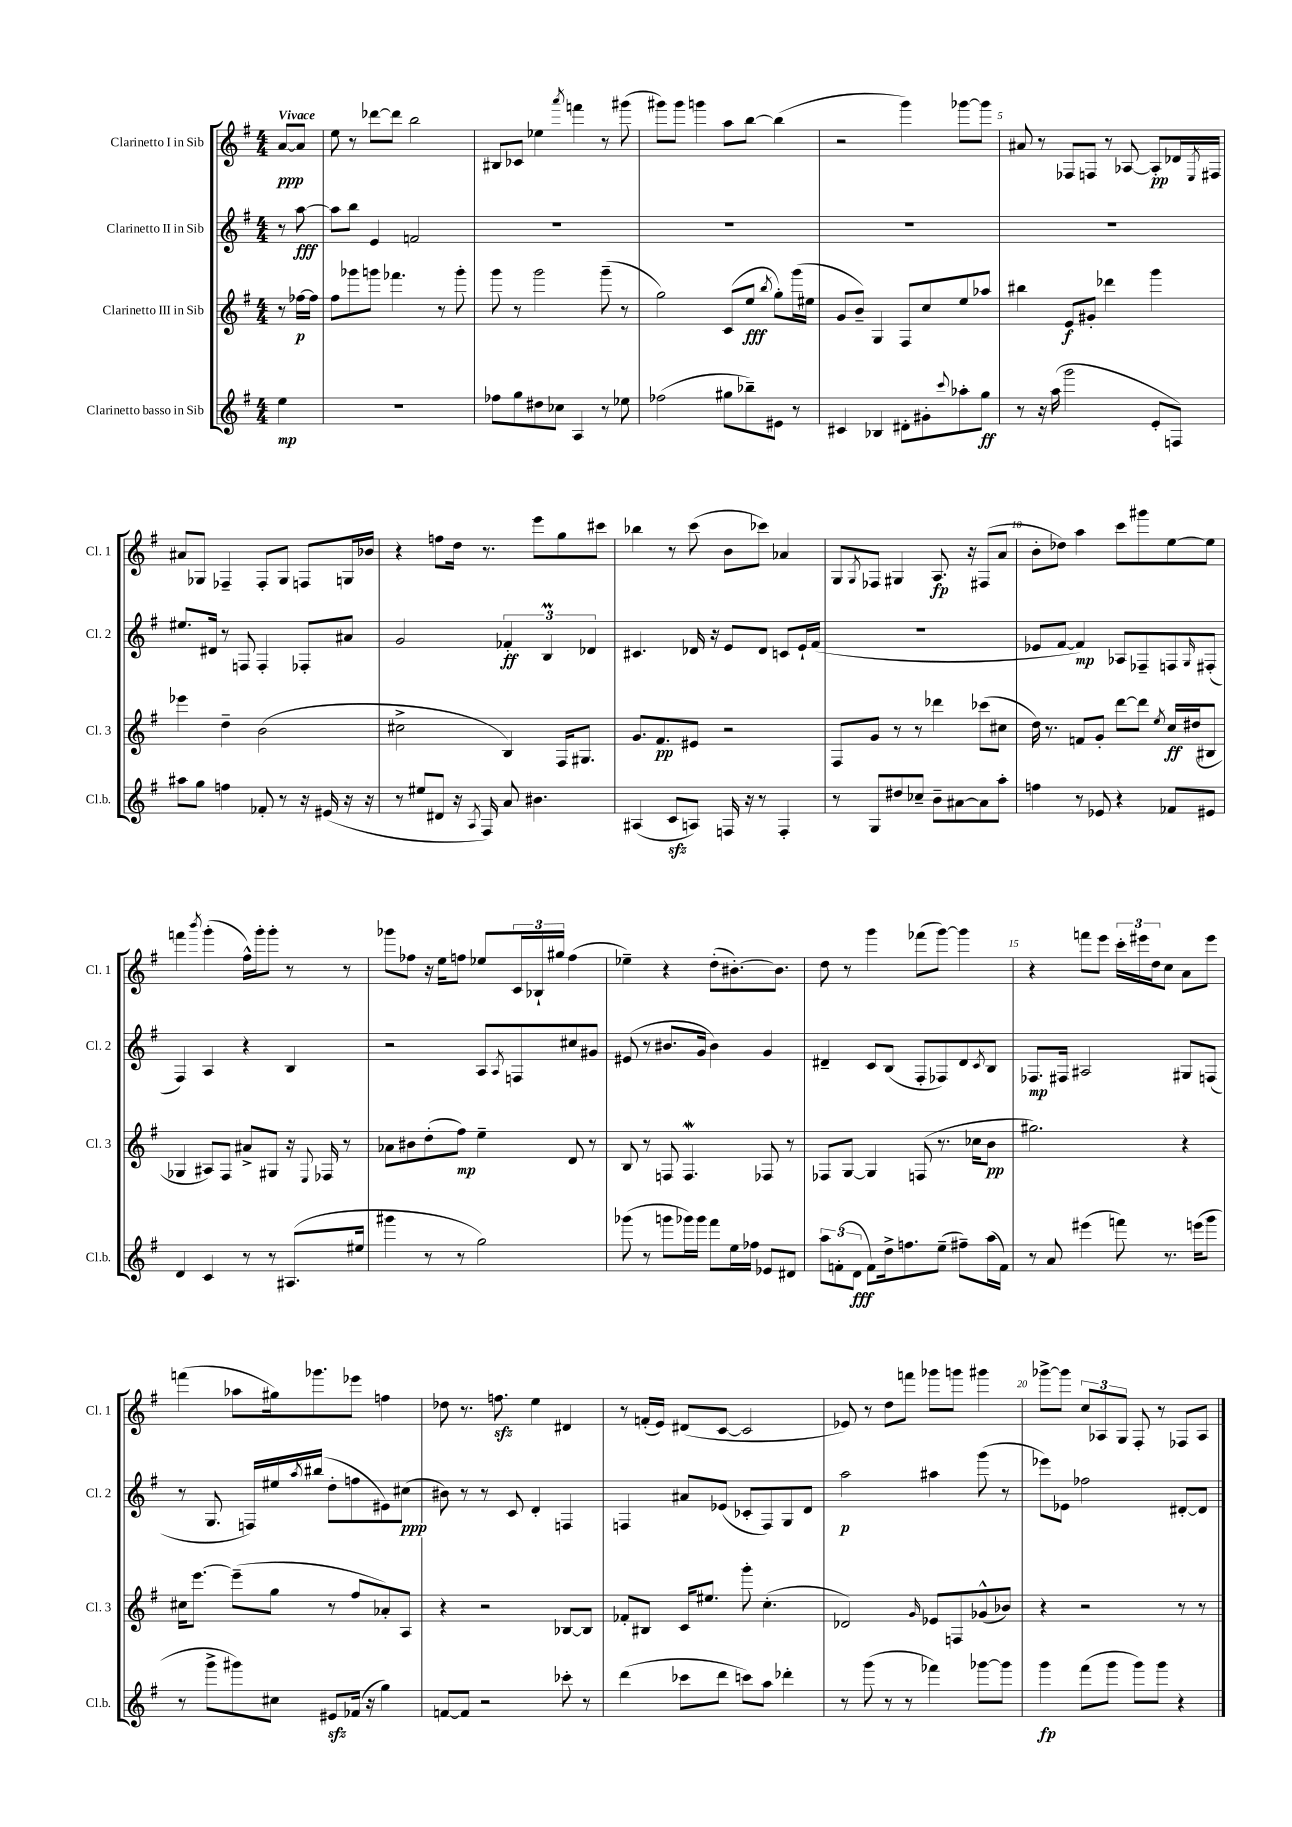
<<
\new StaffGroup <<
\new Staff = "s0" \with { instrumentName = "Clarinetto I in Sib" shortInstrumentName = "Cl. 1" } {
    \clef treble \key g \major \numericTimeSignature \time 4/4 \partial 4 \tempo "Vivace"
    a'8~\ppp a'8 |
    e''8 r8 des'''8~ des'''8 b''2 |
    bis8 ces'8 ees''4 \acciaccatura { a'''8 } f'''4 r8 gis'''8( |
    gis'''8) gis'''8 g'''4 a''8 b''8~ b''4( |
    r2 g'''4) ges'''8~ ges'''8 |
    ais'8 r8 fes8 f8 r8 aes8~ aes8-.\pp des'16 \acciaccatura { e8 } fis16 |
    ais'8 ges8 fes4-- fes8-. ges8 f8 g16 bes'16 |
    r4 f''8 d''16 r8. e'''8 g''8 cis'''8 |
    bes''4 r8 c'''8( b'8 ces'''8) aes'4 |
    g8 \acciaccatura { g8 } fes8 gis4 a8.\fp r16 fis8( a'8 |
    b'8-. des''8) a''4 c'''8 gis'''8 e''8~ e''8 |
    f'''4 \acciaccatura { b'''8 } g'''4-.( fis''16-^) g'''16-. g'''8-. r8 r8 |
    ges'''8 fes''8 r16 e''16 f''8 ees''8 \tuplet 3/2 { c'16 bes16-! gis''16 } f''4( |
    ees''4--) r4 d''8-.( bis'8.~-.) bis'8. |
    d''8 r8 g'''4 fes'''8( g'''8~) g'''4 |
    r4 f'''8 e'''8 \tuplet 3/2 { c'''16-. eis'''16 d''16 } c''8 a'8 eis'''8 |
    f'''4( aes''8 gis''16) ges'''8. ees'''8 f''4 |
    des''8 r8. f''8.\sfz e''4 dis'4 |
    r8 f'16-.( e'16) dis'8( c'8~ c'2 |
    ees'8) r8 d''8 f'''8 ges'''8 g'''8 gis'''4 |
    ges'''8~-> ges'''8 \tuplet 3/2 { c''8 aes8 g8 } fis8-. r8 fes8 aes8 \bar "|." |
}
\new Staff = "s1" \with { instrumentName = "Clarinetto II in Sib" shortInstrumentName = "Cl. 2" } {
    \clef treble \key g \major \numericTimeSignature \time 4/4 \partial 4
    r8 a''8~\fff |
    a''8 b''8 e'4 f'2 |
    R1 |
    R1 |
    R1 |
    R1 |
    eis''8. dis'16 r8 f8 f4-. fes8-. ais'8 |
    g'2 \tuplet 3/2 { fes'4-.\ff b4\prall des'4 } |
    cis'4. des'16 r16 e'8 des'8 c'8 e'16-! fis'16( |
    R1 |
    ees'8 fis'8~ fis'4\mp) aes8 fes8-- f8 \grace { g16 } fis8-.( |
    fis4) a4 r4 b4 |
    r2 a8 \acciaccatura { a8 } f8 cis''8 gis'8 |
    eis'8( r8 bis'8. g'16 bis'4) g'4 |
    dis'4-- c'8 b8( fis8-. fes8) dis'8 \acciaccatura { c'8 } b8 |
    fes8.\mp fis16 ais2 gis8 f8( |
    r8 g8. f16) eis''16 \acciaccatura { a''8 } bis''16( d''8-. f''8 eis'8) cis''8\ppp( |
    bis'8) r8 r8 c'8 d'4-. f4 |
    f4 ais'8 ees'8( ces'8-. f8) g8 d'8 |
    a''2\p ais''4 g'''8( r8 |
    ees'''8) ees'8 fes''2 dis'8~-. dis'8 \bar "|." |
}
\new Staff = "s2" \with { instrumentName = "Clarinetto III in Sib" shortInstrumentName = "Cl. 3" } {
    \clef treble \key g \major \numericTimeSignature \time 4/4 \partial 4
    r8 fes''16~\p fes''16 |
    fis''8 ges'''8 g'''8 fes'''4. r8 g'''8-. |
    g'''8 r8 g'''2 g'''8--( r8 |
    g''2) c'8( e''8\fff \acciaccatura { b''8 } g''8-.) g'''16( eis''16 |
    g'8 b'8--) g4 fis8 c''8 e''8 aes''8 |
    bis''4 e'8\f gis'8-. des'''4 g'''4 |
    ees'''4 d''4-- b'2( |
    cis''2-> b4) fis16 gis8. |
    g'8. fis'8.\pp eis'8 r2 |
    fis8 g'8 r8 r8 des'''4 ces'''8( cis''8 |
    d''16) r8. f'8 g'8-. d'''8~ d'''8 \acciaccatura { e''8 } c''16\ff dis''16( bis8 |
    ges4 ais8) fis8 ais'8-> gis8 r16 \appoggiatura { e8 } fes16 r8 |
    aes'8 bis'8 d''8-.( fis''8\mp) e''4-- d'8 r8 |
    b8 r8 f8 f4.\mordent fes8 r8 |
    fes8 g8~ g4 f8( r8. ces''16 b'8\pp |
    gis''2.) r4 |
    cis''16 e'''8.~ e'''8--( g''8 r8 fis''8 aes'8-.) a8 |
    r4 r2 bes8~ bes8 |
    fes'8-. bis8 c'16 eis''8. g'''8-. c''4.-.( |
    des'2) \grace { g'16 } ees'8 f8 ges'8-^( bes'8) |
    r4 r2 r8 r8 \bar "|." |
}
\new Staff = "s3" \with { instrumentName = "Clarinetto basso in Sib" shortInstrumentName = "Cl.b." } {
    \clef treble \key g \major \numericTimeSignature \time 4/4 \partial 4
    e''4\mp |
    R1 |
    fes''8 g''8 dis''8 ces''8 a4 r8 ees''8 |
    fes''2( gis''8 bes''8--) eis'8 r8 |
    cis'4 bes4 dis'8-. gis'8-. \appoggiatura { c'''8 } aes''8-. g''8\ff |
    r8 r16 a''16( g'''2 e'8-. f8) |
    ais''8 g''8 f''4 fes'8-. r8 r16 eis'16( r16 r16 |
    r8 eis''8 dis'8 r16 \acciaccatura { a8 } fis16) a'8 bis'4. |
    ais4( c'8\sfz a8) f16 r16 r8 f4-. |
    r8 g8 dis''8 ces''8-- b'8-- ais'8~ ais'8 a''8-. |
    f''4 r8 ees'8 r4 fes'8 eis'8 |
    d'4 c'4 r8 r8 ais8.( eis''16 |
    gis'''4 r8 r8 g''2) |
    ges'''8( r8 g'''8 ges'''16) ges'''16 fis'''8 e''16 fes''16 ees'8 dis'8 |
    \tuplet 3/2 { a''8 f'8-.( d'8\fff } f'8) d''16-> f''8. e''8--( fis''8--) a''16( f'16) |
    r8 a'8 eis'''4( f'''8) r8. e'''16( g'''8 |
    r8 g'''8-> gis'''8) cis''8 eis'8\sfz fes'16( r16 g''4) |
    f'8~ f'8 r2 ces'''8-. r8 |
    d'''4( ces'''8 d'''8 c'''8) a''8 des'''4-. |
    r8 g'''8( r8 r8 fes'''4) ges'''8~ ges'''8 |
    g'''4\fp fis'''8( g'''8 g'''8) g'''8 r4 \bar "|." |
}
>>
>>
\layout { \context { \Score \override BarNumber.break-visibility = ##(#f #t #t) barNumberVisibility = #(every-nth-bar-number-visible 5) } }
